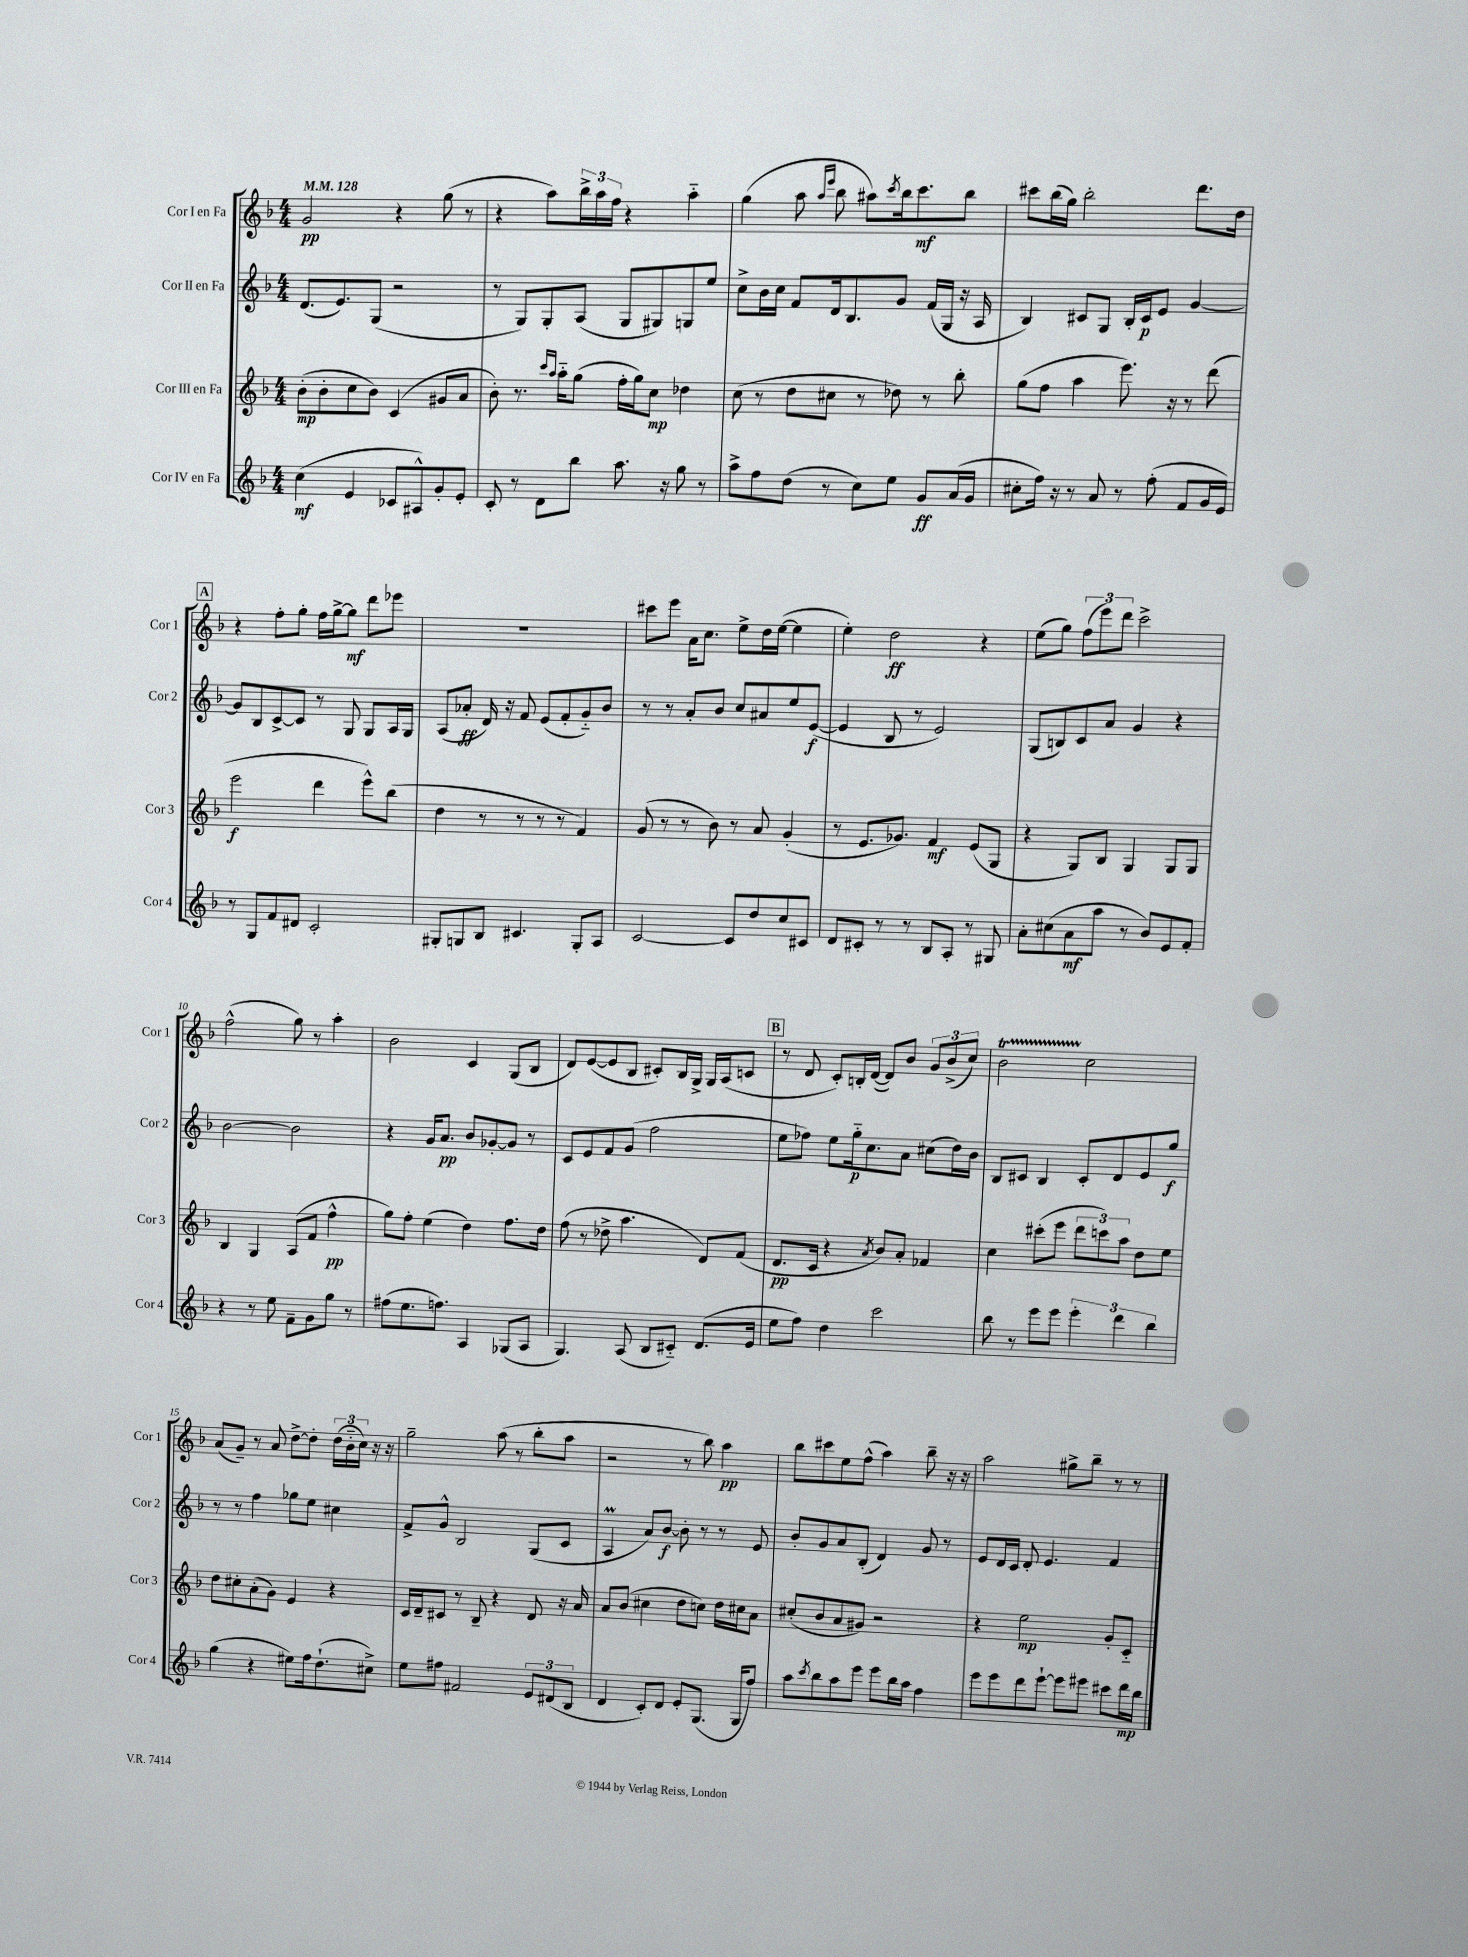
<<
\new StaffGroup <<
\new Staff = "s0" \with { instrumentName = "Cor I en Fa" shortInstrumentName = "Cor 1" } {
    \clef treble \key f \major \numericTimeSignature \time 4/4 \tempo 4 = 128
    g'2\pp r4 g''8( r8 |
    r4 a''8) \tuplet 3/2 { bes''16-> a''16 f''16 } r4 a''4-_ |
    g''4( a''8 \grace { a''16 e'''16 } bes''8 ais''8) \acciaccatura { c'''8 } bes''16 c'''8.\mf bes''8 |
    cis'''8 bes''16( g''16) bes''2-. d'''8. d''16 |
    \mark \markup { \box "A" } r4 f''8-. g''8-. f''16 g''16~-> g''8\mf d'''8 ees'''8 |
    R1 |
    cis'''8 e'''8 a'16 c''8. e''8-> d''16 e''16~( e''4 |
    e''4-.) d''2\ff r4 |
    e''8( g''8) \tuplet 3/2 { f''8( e'''8) d'''8 } c'''2-> |
    f''2-^( g''8) r8 a''4-. |
    bes'2 c'4 g8( bes8 |
    d'8) e'8~( e'8 bes8 cis'8-.) bes16 g16-> g16 a16( c'8 |
    \mark \markup { \box "B" } r8 d'8 c'8-.) b16-. d'16~( d'8) bes'8 \tuplet 3/2 { g'8 bes'8->( c''8) } |
    bes'2\startTrillSpan c''2\stopTrillSpan |
    a'8( g'8--) r8 a'8 d''8~-> d''8-. \tuplet 3/2 { d''16( bes'16-_ c''16) } r16 r16 |
    g''2-- a''8( r8 bes''8-. a''8 |
    r2 r8 bes''8) a''4\pp |
    bes''8 cis'''8 e''8 f''8-^( a''4) bes''8-- r16 r16 |
    a''2 gis''8-> bes''8-- r8 r8 \bar "|." |
}
\new Staff = "s1" \with { instrumentName = "Cor II en Fa" shortInstrumentName = "Cor 2" } {
    \clef treble \key f \major \numericTimeSignature \time 4/4
    d'8.( e'8.) g8( r2 |
    r8 g8) g8-. a8( g8 gis8) g8 e''8 |
    c''8-> bes'16 c''16 f'8 d'16 bes8. g'8 f'16( g16 r16 a16 |
    bes4) cis'8 g8 bes16-. cis'16\p e'8 g'4~ |
    \mark \markup { \box "A" } g'8 bes8 c'8~-> c'8 r8 g8 g8 a16 g16 |
    a8( aes'8-.\ff d'16) r16 f'8 e'8( f'8-. g'8-_) bes'8 |
    r8 r8 a'8-. bes'8 c''8 ais'8 e''8 e'8~\f( |
    e'4 bes8 r8 e'2) |
    g8( b8) c'8 a'8 g'4 r4 |
    bes'2~ bes'2 |
    r4 g'16 a'8.\pp bes'8 ges'8~-. ges'8 r8 |
    c'8 e'8 f'8 g'8( f''2 |
    \mark \markup { \box "B" } e''8 fes''8) e''8 g''16-_\p c''8. a'8 cis''8( d''16) bes'16 |
    bes8 cis'8 bes4 cis'8-. d'8 e'8 g''8\f |
    r8 r8 f''4 ges''8 e''8 cis''4 |
    f'8-> g'8-^ bes2 g8( c'8 |
    a4\prall a'8) bes'8~\f bes'8-. r8 r8 e'8 |
    bes'8-. g'8 a'8 bes8-.( d'4) g'8 r8 |
    e'8 d'16 c'16 d'8-. e'4. f'4 \bar "|." |
}
\new Staff = "s2" \with { instrumentName = "Cor III en Fa" shortInstrumentName = "Cor 3" } {
    \clef treble \key f \major \numericTimeSignature \time 4/4
    bes'8-.\mp( bes'8-. c''8 bes'8) c'4( gis'8 a'8 |
    bes'8-.) r8. \grace { c'''16 a''16 } a''16-_ g''8( f''16-. g''16) c''8\mp des''4 |
    c''8( r8 d''8 cis''8 r8 des''8) r8 bes''8-. |
    g''8( f''8 a''4 e'''8.) r16 r8 d'''8( |
    \mark \markup { \box "A" } e'''2\f d'''4 e'''8-^) bes''8( |
    d''4 r8 r8 r8 r8 f'4) |
    g'8( r8 r8 bes'8) r8 a'8 g'4-.( |
    r8 e'8. ges'8.) f'4\mf e'8( g8 |
    r4 g8) bes8 g4 g8 g8 |
    bes4 g4 a8( f'8 f''4-^\pp |
    g''8) f''8-. e''4( d''4) f''8. d''16 |
    f''8( r8 des''8-> a''4. d'8) f'8( |
    \mark \markup { \box "B" } d'8.\pp c'16 r4 \acciaccatura { a'8 } bes'8) a'8-. fes'4 |
    c''4 cis'''8-.( e'''8 \tuplet 3/2 { d'''8 c'''8) a''8 } d''8 e''8 |
    d''8 cis''8-. a'8-.( g'8) e'4 r4 |
    c'16 d'16-- cis'8 r8 bes8-- r4 d'8 r16 a'16 |
    a'8 bes'8( cis''4 d''8 c''8) d''16 cis''16 a'8 |
    cis''8-.( bes'8 a'8 gis'8) r2 |
    r4 e''2\mp g'8-. c'8-_ \bar "|." |
}
\new Staff = "s3" \with { instrumentName = "Cor IV en Fa" shortInstrumentName = "Cor 4" } {
    \clef treble \key f \major \numericTimeSignature \time 4/4
    c''4\mf( e'4 ces'8 ais8-^) g'8-. e'8-. |
    c'8-. r8 d'8 bes''8 a''8. r16 g''8 r8 |
    a''8-> f''8 d''8( r8 c''8) e''8 g'8\ff a'16( g'16 |
    cis''8-. f''16) r16 r8 a'8 r8 f''8-.( f'8 g'16 e'16) |
    \mark \markup { \box "A" } r8 g8 f'8 dis'8 c'2-. |
    gis8-. g8 bes8 cis'4. g8-. a8 |
    c'2~ c'8 d''8 c''8 cis'8 |
    d'8 cis'8-. r8 r8 bes8 a8-. r8 gis8 |
    a'8-. cis''8( a'8\mf a''8 r8 bes'8) e'8 f'8-. |
    r4 r8 e''8 f'8-- g'8 g''8 r8 |
    fis''8( e''8. f''8.) a4 ges8( a8 |
    g4.) a8( bes8 cis'8-_) d'8.( e'16 |
    \mark \markup { \box "B" } e''8 f''8) d''4 c'''2 |
    bes''8 r8 e'''8 e'''8 \tuplet 3/2 { e'''4-. d'''4 bes''4 } |
    g''4( r4 eis''8) f''16 d''8.-!( cis''8->) |
    e''8 fis''8 fis'2 \tuplet 3/2 { e'8 dis'8( bes8 } |
    d'4 c'8-.) d'8 e'8-. g8.( g16 f''8) |
    a''8 \acciaccatura { c'''8 } bes''8 a''8 e'''8 e'''8 bes''16 a''16 f''4 |
    e'''8 e'''8 d'''8 e'''8~-! e'''8 eis'''8 cis'''8 d'''16\mp bes''16 \bar "|." |
}
>>
>>
